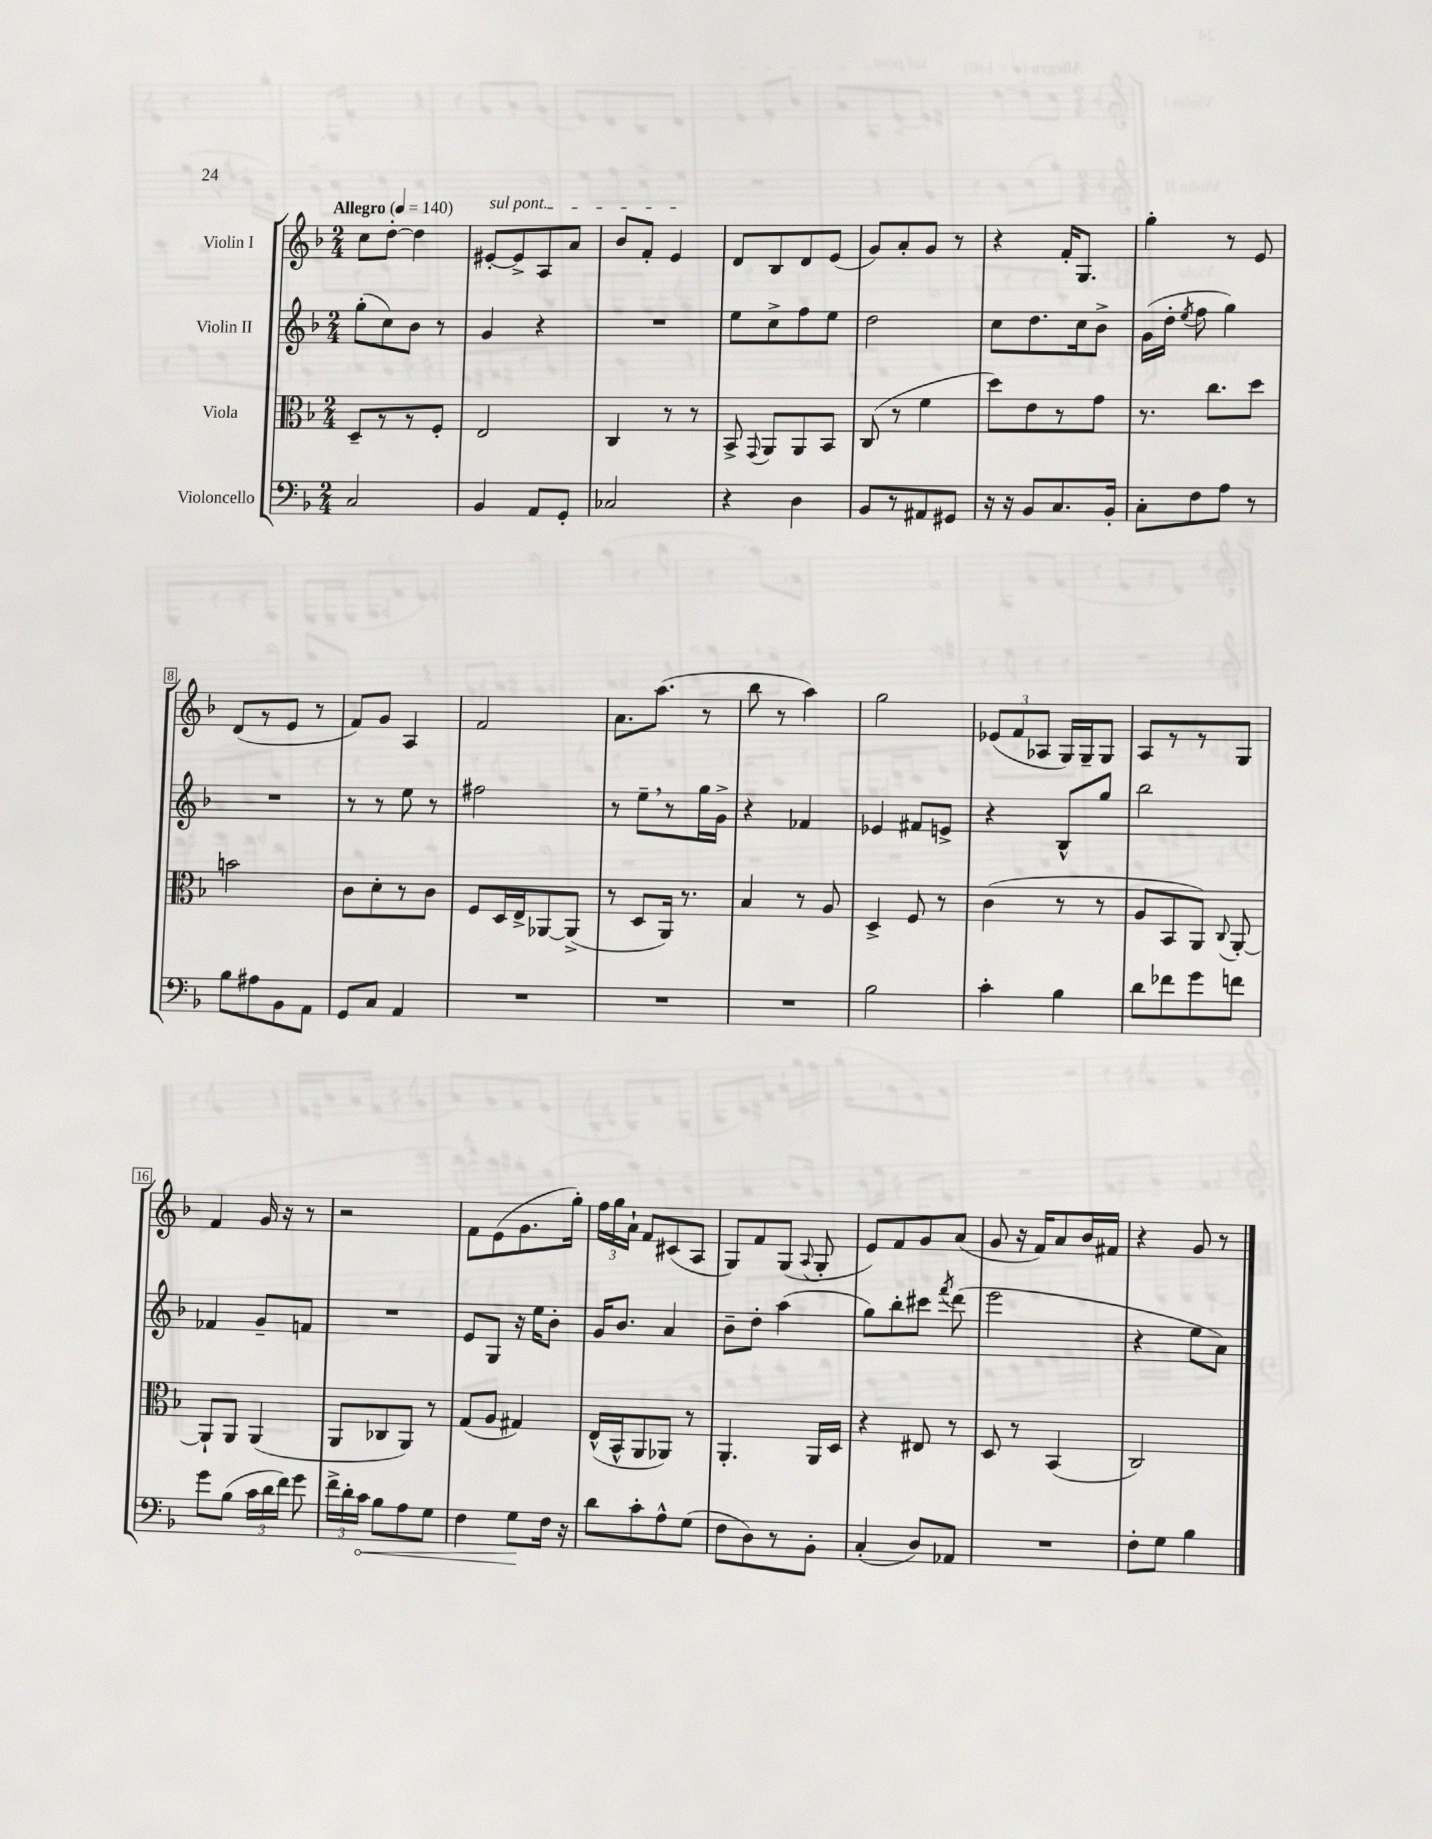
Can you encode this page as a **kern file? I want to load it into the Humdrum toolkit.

**kern	**kern	**kern	**kern
*staff4	*staff3	*staff2	*staff1
*clefF4	*clefC3	*clefG2	*clefG2
*k[b-]	*k[b-]	*k[b-]	*k[b-]
*M2/4	*M2/4	*M2/4	*M2/4
*MM140	*MM140	*MM140	*MM140
2C	8D~	(8gg'	8cc
.	8r	8cc)	[8dd'
.	8r	8b-	4dd]
.	8F'	8r	.
=	=	=	=
4BB-	2E	4g	[8e#'
.	.	.	8e#^]
8AA	.	4r	8A
8GG'	.	.	8a
=	=	=	=
2C-	4C	2r	8b-
.	.	.	8f'
.	8r	.	4e
.	8r	.	.
=	=	=	=
4r	8BB-^	8ee	8d
.	8qqGG	.	.
.	8AA	8cc^	8B-
4D	8AA	8ff	8d
.	8BB-	8ee	(8e
=	=	=	=
8BB-	(8C	2dd	8g)
8r	8r	.	8a'
8AA#	4f	.	8g
8GG#	.	.	8r
=	=	=	=
16r	8dd)	8cc	4r
16r	.	.	.
8BB-	8e	8.dd	.
8.C	8r	.	16f'
.	.	16cc	8.G
.	8g	8b-^	.
16BB-'	.	.	.
=	=	=	=
8C'	8.r	(16g	4gg'
.	.	16dd'	.
.	.	8qee	.
8F	.	8ff	.
.	8.cc	.	.
8A	.	4gg)	8r
8r	8dd	.	8e
=	=	=	=
8B-	2b	2r	(8d
8A#	.	.	8r
8BB-	.	.	8e
8AA	.	.	8r
=	=	=	=
8GG	8c	8r	8f)
8C	8d'	8r	8g
4AA	8r	8ee	4A
.	8c	8r	.
=	=	=	=
2r	8F	2ff#	2f
.	16D	.	.
.	16E^	.	.
.	[8AA-	.	.
.	(8AA-^]	.	.
=	=	=	=
2r	8r	8r	8.a
.	8D	8ee~	.
.	.	.	(8.aa
.	16AA)	8r	.
.	8.r	.	.
.	.	16gg	8r
.	.	16g^	.
=	=	=	=
2r	4B-	4r	8bb-
.	.	.	8r
.	8r	4f-	4aa)
.	8A	.	.
=	=	=	=
2B-	4D^	4e-	2gg
.	8F	8f#	.
.	8r	8e^	.
=	=	=	=
4c'	(4c	4r	(12e-
.	.	.	12f
.	.	.	12A-
4B-	8r	8B-^^	16G)
.	.	.	16G~
.	8r	8gg	8G
=	=	=	=
8d	8A	2bb-	8A
8f-	8BB-	.	8r
8g	8AA)	.	8r
.	8qqC	.	.
8f	[8AA'	.	8G
=	=	=	=
8g	8AA`]	4f-	4f
(8B-	8AA	.	.
24c	(4AA	8g~	16g
24d	.	.	.
.	.	.	16r
24f)	.	.	.
8g	.	8f	8r
=	=	=	=
24f^	8AA	2r	2r
24d'	.	.	.
24c	.	.	.
8B-	8C-	.	.
8A	8AA)	.	.
8G	8r	.	.
=	=	=	=
4F	(8G	8e	8f
.	8A	8G	(8e
8G	4G#)	16r	8.g
.	.	16ee	.
16F	.	8b-'	.
16r	.	.	16gg')
=	=	=	=
8d	(16E^^	16g	24ff
.	.	.	24gg
.	16BB-^^	8.b-	.
.	.	.	24a`
8c'	8AA	.	8f
8A^^	8AA-)	4a	(8c#
(8G	8r	.	8A
=	=	=	=
8F	4.AA'	8b-~	8G)
8D)	.	8dd'	8f
8r	.	(4aa	(8G
.	.	.	8qqA
8BB-'	16AA	.	8G'
.	16D	.	.
=	=	=	=
(4C'	4r	8gg)	8e)
.	.	8bb-'	8f
8D)	8E#	8ccc#	8g
.	.	8qfff	.
8AA-	8r	(8ddd	(8a
=	=	=	=
2r	8D	2eee	8g
.	8r	.	16r
.	.	.	16f)
.	(4BB-	.	8a
.	.	.	16b-
.	.	.	16f#
=	=	=	=
8F'	2C)	4r	4r
8G	.	.	.
4B-	.	8ee	8g
.	.	8a)	8r
==	==	==	==
*-	*-	*-	*-
